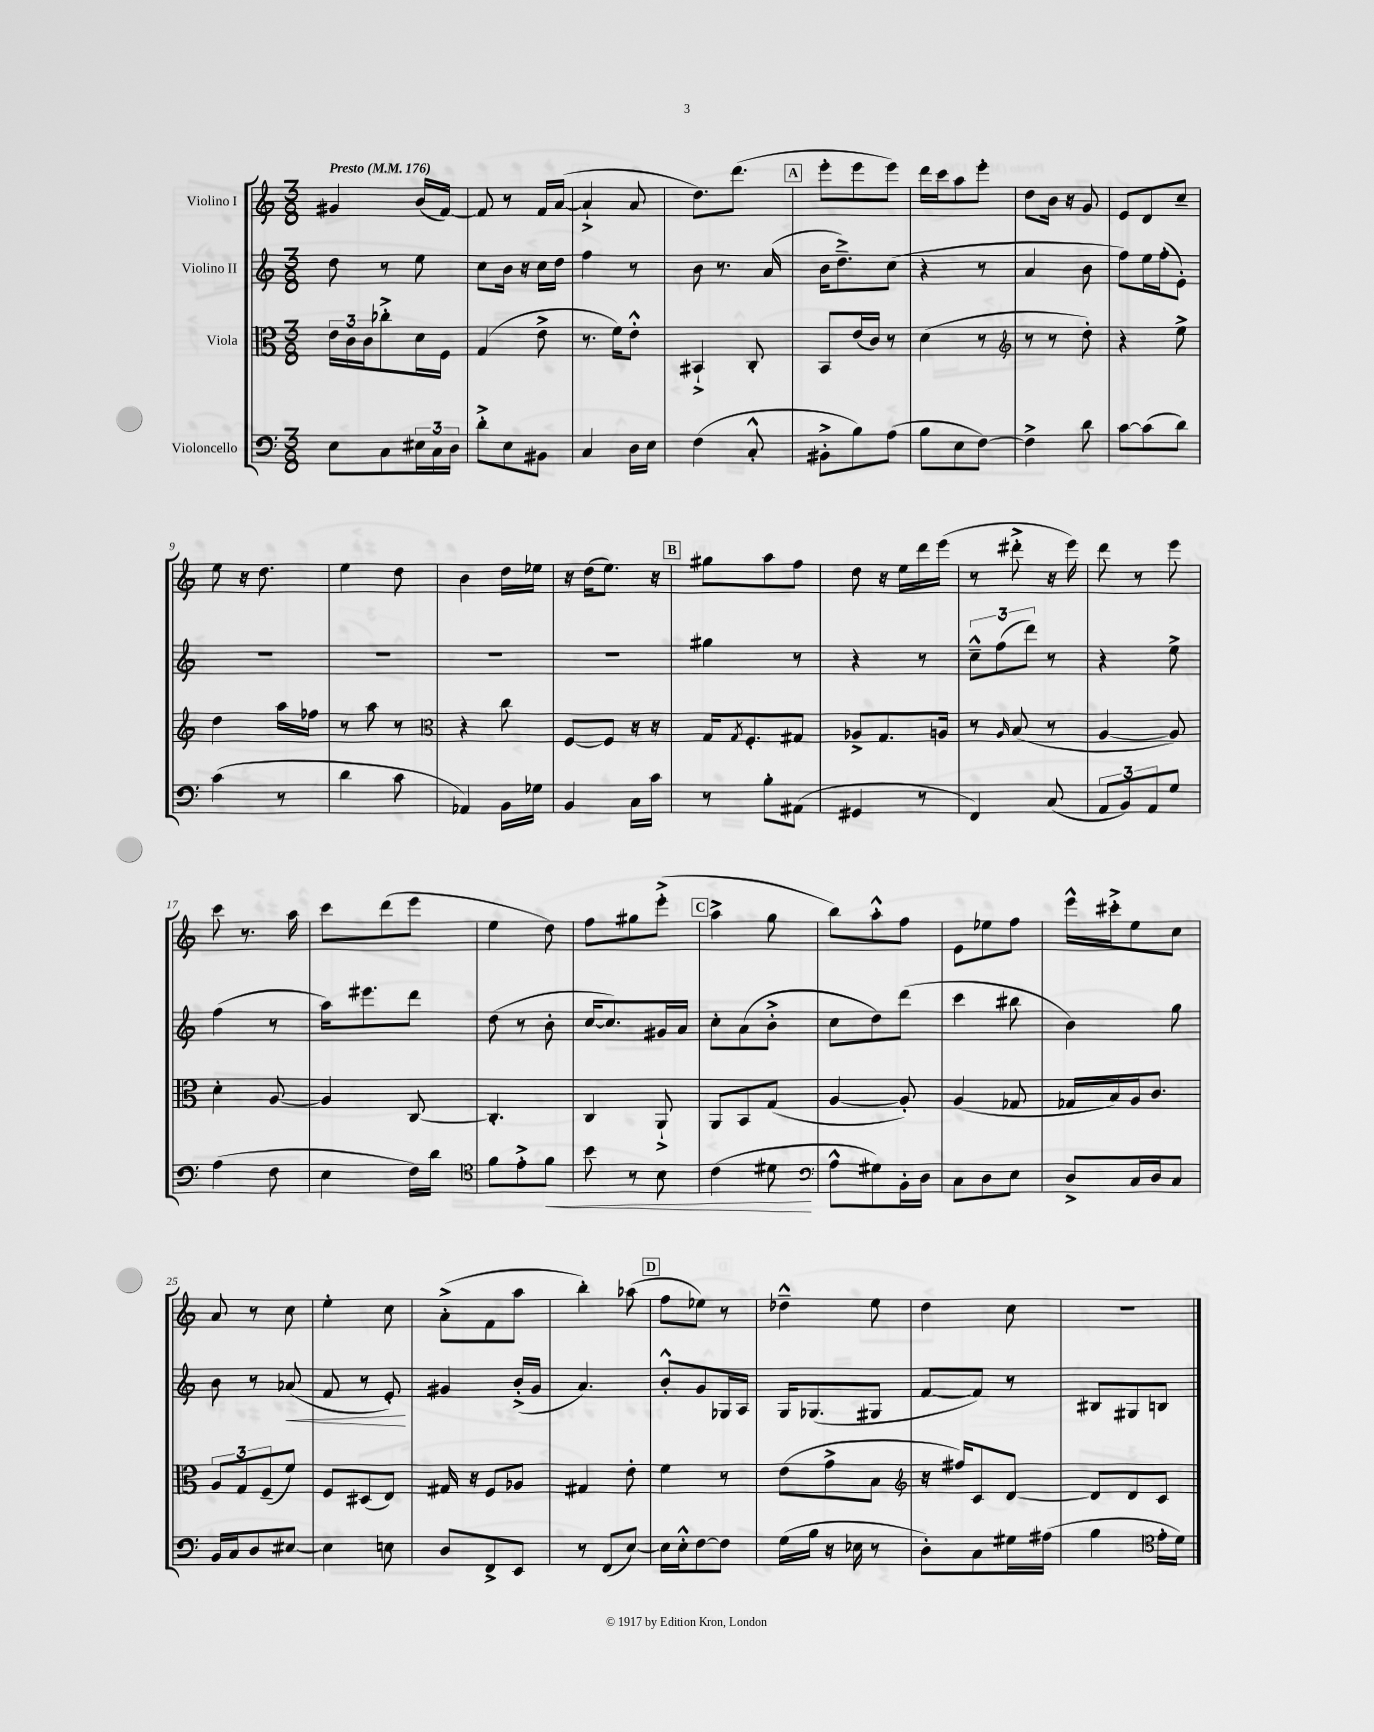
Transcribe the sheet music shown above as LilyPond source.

<<
\new StaffGroup <<
\new Staff = "s0" \with { instrumentName = "Violino I" } {
    \clef treble \key c \major \numericTimeSignature \time 3/8 \tempo "Presto" 4 = 176
    gis'4 b'16( f'16~) |
    f'8 r8 f'16 a'16~( |
    a'4-!-> a'8 |
    d''8.) d'''8.( |
    \mark \markup { \box "A" } e'''8-. e'''8 e'''8) |
    d'''16 c'''16 a''8 e'''8-. |
    d''8 b'16 r16 g'8 |
    e'8 d'8 c''8-- |
    e''8 r16 d''8. |
    e''4 d''8 |
    b'4 d''16 ees''16 |
    r16 d''16( e''8.) r16 |
    \mark \markup { \box "B" } gis''8 a''8 f''8 |
    d''8 r16 e''16 d'''16 e'''16( |
    r8 dis'''8-.-> r16 e'''16) |
    d'''8 r8 e'''8 |
    c'''8 r8. a''16 |
    c'''8 d'''8( e'''8 |
    e''4 d''8) |
    f''8 gis''8 e'''8-.->( |
    \mark \markup { \box "C" } a''4-> g''8 |
    b''8) a''8-.-^ f''8 |
    e'8 ees''8 f''8 |
    e'''16-^ cis'''16-.-> e''8 c''8 |
    a'8 r8 c''8 |
    e''4-. c''8 |
    a'8-.->( f'8 a''8 |
    b''4-.) aes''8( |
    \mark \markup { \box "D" } f''8 ees''8) r8 |
    des''4---^ e''8 |
    d''4 c''8 |
    R4. \bar "|." |
}
\new Staff = "s1" \with { instrumentName = "Violino II" } {
    \clef treble \key c \major \numericTimeSignature \time 3/8
    d''8 r8 e''8 |
    c''8 b'16 r16 c''16 d''16 |
    f''4 r8 |
    b'8 r8. a'16( |
    \mark \markup { \box "A" } b'16 d''8.--->) c''8( |
    r4 r8 |
    a'4 b'8 |
    f''8) e''16 f''16-.( e'8-.) |
    R4. |
    R4. |
    R4. |
    R4. |
    \mark \markup { \box "B" } gis''4 r8 |
    r4 r8 |
    \tuplet 3/2 { c''8---^ f''8( d'''8) } r8 |
    r4 e''8-> |
    f''4( r8 |
    a''16) eis'''8. d'''8 |
    d''8( r8 b'8-. |
    c''16~ c''8.) gis'16 a'16 |
    \mark \markup { \box "C" } c''8-. a'8( b'8-.-> |
    c''8 d''8) d'''8( |
    c'''4 bis''8 |
    b'4) g''8 |
    b'8 r8 aes'8\<( |
    f'8 r8 e'8-.\!) |
    gis'4 b'16-.->( gis'16 |
    a'4.) |
    \mark \markup { \box "D" } b'8-.-^ g'8 ges16 a16 |
    g16 ges8.( gis8 |
    f'8~ f'8) r8 |
    bis8 gis8 b8 \bar "|." |
}
\new Staff = "s2" \with { instrumentName = "Viola" } {
    \clef alto \key c \major \numericTimeSignature \time 3/8
    \tuplet 3/2 { e'16 c'16 c'16 } ces''8-.-> d'16 f16 |
    g4( e'8-> |
    r8. f'16) e'8-.-^ |
    bis,4-!-> c8-. |
    \mark \markup { \box "A" } b,8 e'16( c'16) r8 |
    d'4( r8 |
    \clef treble r8 r8 d''8-.) |
    r4 e''8-> |
    d''4 a''16 fes''16 |
    r8 a''8 r8 |
    \clef alto r4 c''8 |
    f8~ f8 r16 r16 |
    \mark \markup { \box "B" } g16 \acciaccatura { g8 } f8.-. gis8 |
    aes8-> g8. a16 |
    r8 \grace { a16 } b8( r8 |
    a4~ a8) |
    d'4-. a8~ |
    a4 c8~ |
    c4.-. |
    c4 a,8-!-> |
    \mark \markup { \box "C" } a,8 b,8 g8( |
    a4~ a8-.) |
    a4( ges8 |
    ges16 b16) a16 c'8. |
    \tuplet 3/2 { a8 g8 f8--( } f'8) |
    f8 dis8( e8) |
    gis16 r16 f8 aes8 |
    gis4 e'8-. |
    \mark \markup { \box "D" } f'4 r8 |
    e'8( g'8-> b8 |
    \clef treble r16 fis''16) c'8 d'8~ |
    d'8 d'8 c'8 \bar "|." |
}
\new Staff = "s3" \with { instrumentName = "Violoncello" } {
    \clef bass \key c \major \numericTimeSignature \time 3/8
    e8 c8 \tuplet 3/2 { eis16 c16 d16 } |
    d'8-.-> e8 bis,8 |
    c4 d16 e16 |
    f4( c8-.-^ |
    \mark \markup { \box "A" } bis,8-.-> b8) a8( |
    b8 e8 f8~) |
    f4-> d'8 |
    c'8~ c'8( d'8) |
    c'4( r8 |
    d'4 c'8 |
    aes,4) b,16 ges16 |
    b,4 c16 c'16 |
    \mark \markup { \box "B" } r8 b8-. ais,8( |
    gis,4 r8 |
    f,4) c8( |
    \tuplet 3/2 { a,8 b,8) a,8 } g8 |
    a4( f8 |
    e4 f16) d'16 |
    \clef tenor f'8 e'8-.-> f'8\< |
    b'8 r8 b8 |
    \mark \markup { \box "C" } c'4( dis'8\! |
    \clef bass a8-^ gis8) b,16-. d16 |
    c8 d8 e8 |
    d8-> c16 d16 c8 |
    b,16 c16 d8 eis8~ |
    eis4 e8 |
    d8 f,8-> e,8 |
    r8 f,8( e8~) |
    \mark \markup { \box "D" } e16 e16-.-^ f8~ f8 |
    g16( b16 r16 ees16 r8 |
    d8-.) c8 gis16 ais16( |
    b4 \clef tenor e'16-. d'16) \bar "|." |
}
>>
>>
